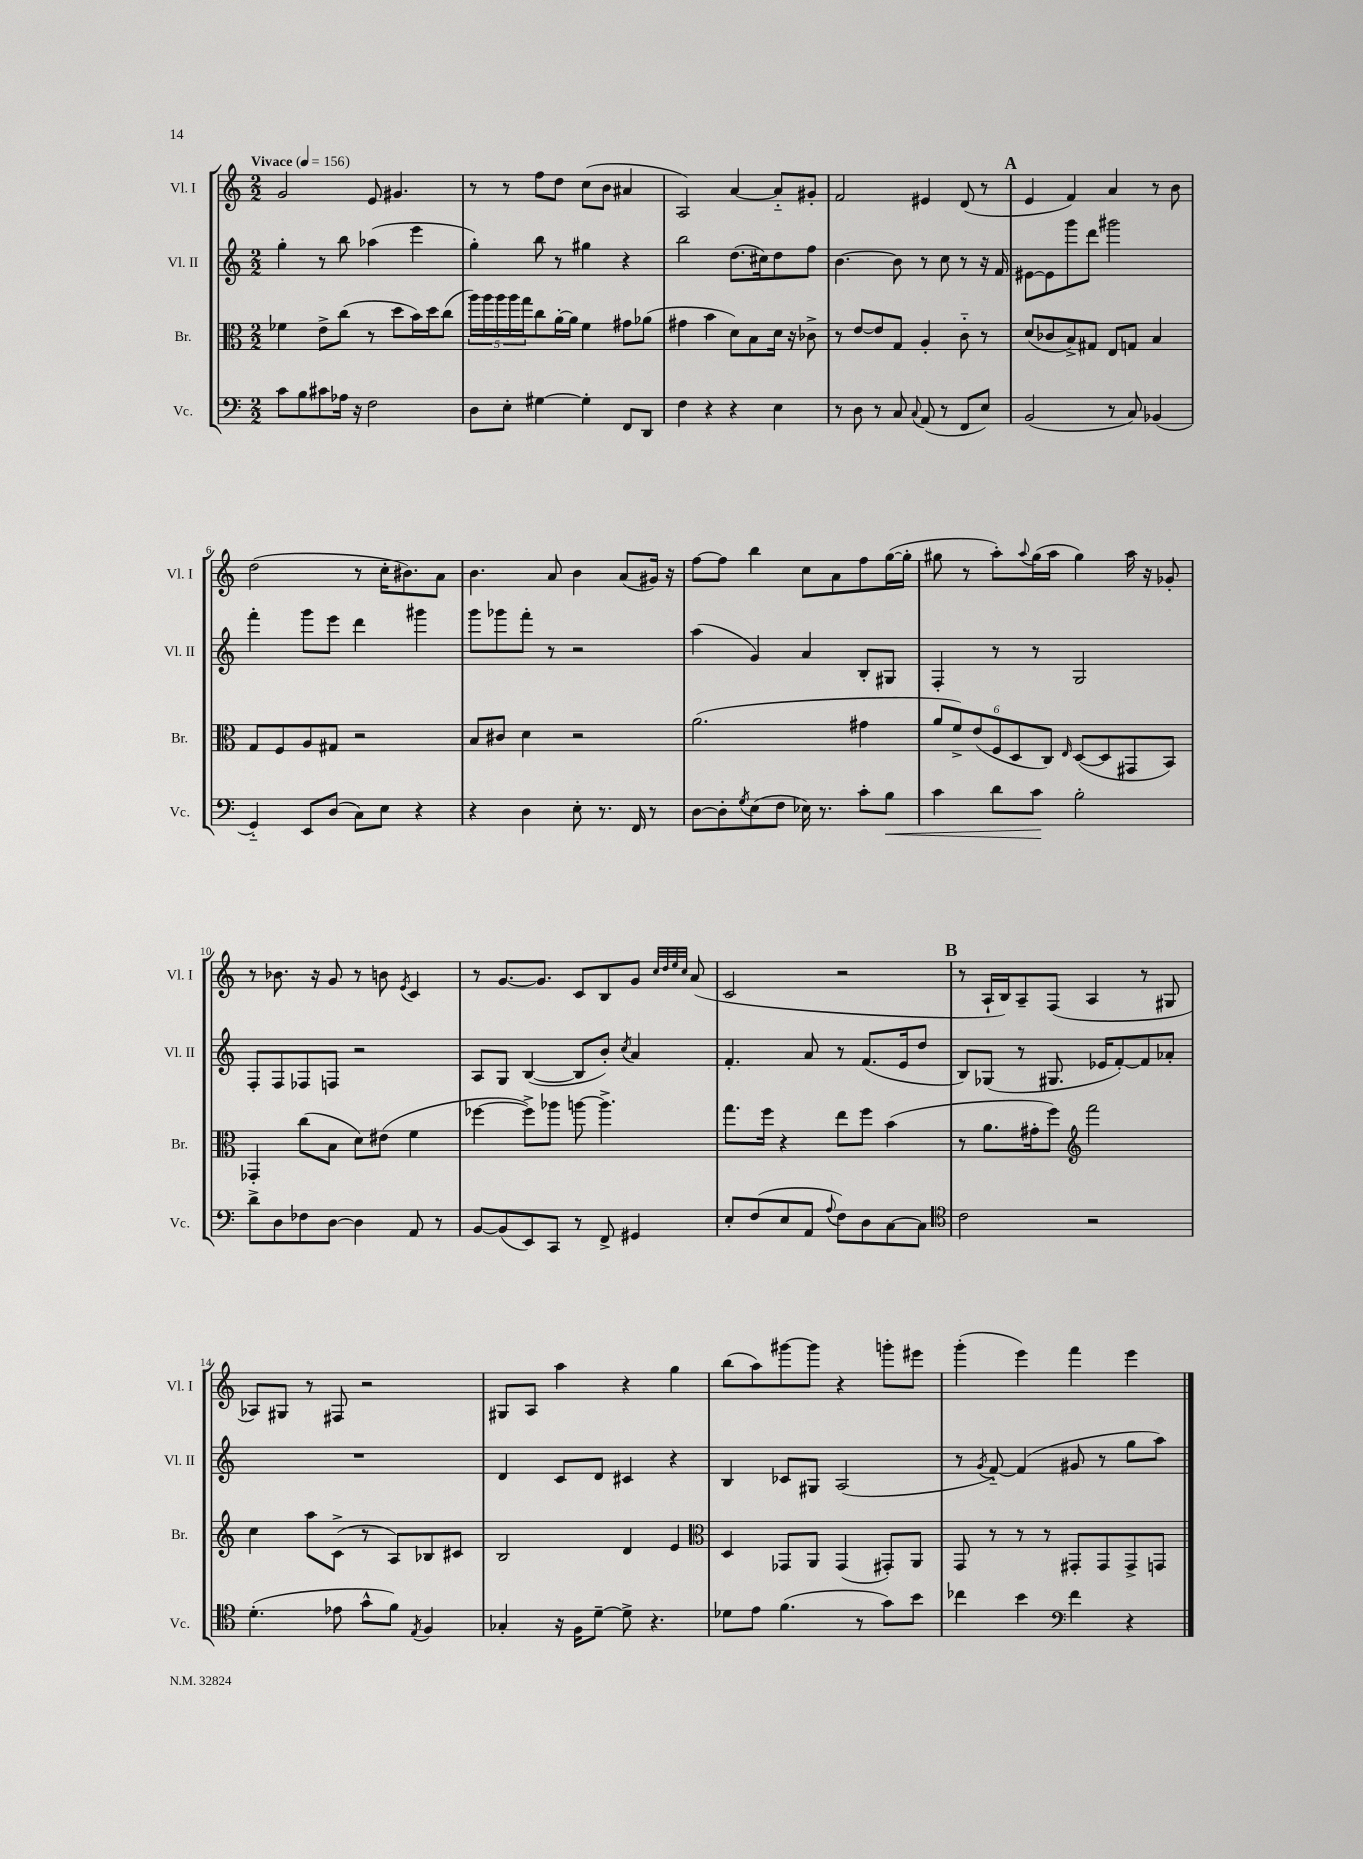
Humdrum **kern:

**kern	**dynam	**kern	**kern	**kern
*part4	*part4	*part3	*part2	*part1
*staff4	*staff4	*staff3	*staff2	*staff1
*I"Vc.	*	*I"Br.	*I"Vl. II	*I"Vl. I
*I'Vc.	*	*I'Br.	*I'Vl. II	*I'Vl. I
*clefF4	*	*clefC3	*clefG2	*clefG2
*k[]	*	*k[]	*k[]	*k[]
*M2/2	*	*M2/2	*M2/2	*M2/2
*MM156	*	*MM156	*MM156	*MM156
=1	=1	=1	=1	=1
!	!	!	!	!LO:TX:a:B:t=Vivace
8c\L	.	4f-X\	4gg'\	2g/
8B\	.	.	.	.
8c#X\	.	8e^\L	8r	.
16A-X\Jk	.	(8cc\J	8bb\	.
16r	.	.	.	.
2F\	.	8r	(4aa-X\	8e/
.	.	8dd\L	.	4.g#X/
.	.	16b\L)	4eee\	.
.	.	16dd\J	.	.
.	.	(8cc\J	.	.
=2	=2	=2	=2	=2
8D\L	.	20aa\LL)	4gg'\)	8r
.	.	20aa\	.	.
.	.	20aa\	.	.
8E'\J	.	.	.	8r
.	.	20aa\	.	.
.	.	20gg\J	.	.
[4G#X\	.	8cc\	8bb\	8ff\L
.	.	[16a'\L	8r	8dd\J
.	.	16a\JJ]	.	.
4G#'\]	.	4f\	4gg#X\	(8cc\L
.	.	.	.	8b\J
8FF/L	.	8g#X\L	4r	4a#X/
8DD/J	.	(8a-X\J	.	.
=3	=3	=3	=3	=3
4F\	.	4g#X\	2bb\	2A/)
4r	.	4b\	.	.
4r	.	8d\L)	(8.dd\L	[4a/
.	.	8B\	.	.
.	.	.	16cc#X\k)	.
4E\	.	16d\Jk	8dd\	8a/L]
.	.	16r	.	.
.	.	8c-X^\	8ff\J	8g#X'/J
=4	=4	=4	=4	=4
8r	.	8r	[4.b\	2f/
8D\	.	[8e/L	.	.
8r	.	8e/]	.	.
8C/	.	8G/J	8b\]	.
8qqC/	.	.	.	.
(8AA/	.	4A'/	8r	4e#X/
8r	.	.	8cc\	.
8FF/L	.	8c\	8r	(8d/
8E/J)	.	8r	16r	8r
.	.	.	16f/	.
!!LO:REH:place=s1:t=A
=5	=5	=5	=5	=5
(2BB/	.	(8d/L	[8e#X\L	4e/
.	.	8c-X/	8e#\]	.
.	.	8B^/)	8ggg\	4f/)
.	.	8G#X/J	8ddd\J	.
8r	.	8E/L	2ggg#X\	4a/
8C/)	.	8Gn/J	.	.
(4BB-X/	.	4B/	.	8r
.	.	.	.	8b\
!!LO:LB:g=z
=6	=6	=6	=6	=6
4GG/)	.	8G/L	4fff'\	(2dd\
.	.	8F/	.	.
8EE/L	.	8A/	8ggg\L	.
(8D/J	.	8G#X/J	8eee\J	.
8C\L)	.	2r	4ddd\	8r
8E\J	.	.	.	16cc'\KL
.	.	.	.	8.b#X\)
4r	.	.	4ggg#X\	.
.	.	.	.	8a\J
=7	=7	=7	=7	=7
4r	.	8B/L	8ggg\L	4.b\
.	.	8c#X/J	8ggg-X\	.
4D\	.	4d\	8fff'\J	.
.	.	.	8r	8a/
8E'\	.	2r	2r	4b\
8.r	.	.	.	.
.	.	.	.	(8a/L
16FF/	.	.	.	.
8r	.	.	.	16g#X/Jk)
.	.	.	.	16r
=8	=8	=8	=8	=8
[8D\L	.	(2.a\	(4aa\	[8ff\L
8D'\]	.	.	.	8ff\J]
8qG/	.	.	.	.
(8E\	.	.	4g/)	4bb\
8F\J	.	.	.	.
16E-X\)	.	.	4a/	8cc\L
8.r	.	.	.	.
.	.	.	.	8a\
8c'\L	.	4g#X\	8B'/L	8ff\
!	!LO:HP:b	!	!	!
8B\J	<	.	8G#X/J	([16gg\L
.	.	.	.	16gg'\JJ]
=9	=9	=9	=9	=9
4c\	.	12a/L	4F'/	8gg#X\
.	.	12f^/)	.	.
.	.	.	.	8r
.	.	(12e/	.	.
8d\L	.	12F/	8r	8aa'\L)
.	.	12D/	.	.
.	.	.	.	8qqaa/
8c\J	.	.	8r	(16gg#\L
.	.	12C/J)	.	.
.	.	.	.	16aa\JJ
.	.	16qqE/	.	.
2B'\	[	([8D/L	2G/	4gg#\)
.	.	8D/]	.	.
.	.	8GG#X/	.	16aa\
.	.	.	.	16r
.	.	8BB/J)	.	8g-X'/
!!LO:LB:g=z
=10	=10	=10	=10	=10
8d^\L	.	4GG-X'/	8F'/L	8r
8D\	.	.	8F/	8.b-X\
8F-X\	.	(8cc\L	8F-X/	.
.	.	.	.	16r
[8D\J	.	8B\J	8Fn/J	8g/
4D\]	.	8d\L)	2r	8r
.	.	(8e#X\J	.	8bn\
.	.	.	.	8qe/
8AA/	.	4f\	.	4c/
8r	.	.	.	.
=11	=11	=11	=11	=11
[8BB/L	.	[4ff-X\	8A/L	8r
(8BB/]	.	.	8G/J	[8.g/L
8EE/)	.	8ff-^\L])	([4B/	.
.	.	.	.	8.g/J]
8CC/J	.	8aa-X\J	.	.
8r	.	[8aan\	8B/L]	8c/L
8FF^/	.	4.aa^\]	8b'/J)	8B/
.	.	.	8qcc/	.
4GG#X/	.	.	4a/	8g/J
.	.	.	.	32qqcc/LLL
.	.	.	.	32qqdd/
.	.	.	.	32qqee/
.	.	.	.	32qqcc/JJJ
.	.	.	.	(8a/
=12	=12	=12	=12	=12
8E'/L	.	8.gg\L	4.f'/	2c/
(8F/	.	.	.	.
.	.	16ff\Jk	.	.
8E/	.	4r	.	.
8AA/J	.	.	8a/	.
8qqA/	.	.	.	.
8F\L)	.	8ee\L	8r	2r
8D\	.	8ff\J	(8.f/L	.
[8C\	.	(4b\	.	.
.	.	.	16e/k	.
8C\J]	.	.	8dd/J	.
!!LO:REH:place=s1:t=B
=13	=13	=13	=13	=13
*clefC4	*	*	*	*
2c\	.	8r	8B/L)	8r
.	.	8.a\L	(8G-X/J	16A`/LL
.	.	.	.	16B/J)
.	.	.	8r	8A~/
.	.	16g#X'\k	.	.
.	.	8ff\J)	8.G#X/	(8F/J
*	*	*clefG2	*	*
2r	.	2fff\	.	4A/
.	.	.	16e-X/KL	.
.	.	.	[8f'/)	.
.	.	.	8f/]	8r
.	.	.	8a-X'/J	8G#X/
!!LO:LB:g=z
=14	=14	=14	=14	=14
(4.d'\	.	4cc\	1r	8A-X/L)
.	.	.	.	8G#X/J
.	.	8aa\L	.	8r
8e-X\	.	(8c^\J	.	8F#X/
8g^^\L	.	8r	.	2r
8f\J)	.	8A/L)	.	.
8qE/	.	.	.	.
4F/	.	8B-X/	.	.
.	.	8c#X/J	.	.
=15	=15	=15	=15	=15
4G-X'/	.	2B/	4d/	8G#X/L
.	.	.	.	8A/J
16r	.	.	8c/L	4aa\
16F\KL	.	.	.	.
[8d~\J	.	.	8d/J	.
8d^\]	.	4d/	4c#X/	4r
4.r	.	.	.	.
.	.	4e/	4r	4gg\
=16	=16	=16	=16	=16
*	*	*clefC3	*	*
8d-X\L	.	4D/	4B/	(8bb\L
8e\J	.	.	.	8aa\)
(4.f\	.	8GG-X/L	8c-X/L	[8ggg#X\
.	.	8AA/J	8G#X/J	8ggg#\J]
.	.	(4GG-/	(2A/	4r
8r	.	.	.	.
8g\L)	.	8GG#X'/L)	.	8gggn'\L
8b\J	.	8AA/J	.	8eee#X\J
=17	=17	=17	=17	=17
4cc-X\	.	8GG/	8r	(4ggg'\
.	.	.	8qg/	.
.	.	8r	[8f/)	.
4b\	.	8r	(4f/]	4eee\)
.	.	8r	.	.
*clefF4	*	*	*	*
4f\	.	8GG#X'/L	8g#X/	4fff\
.	.	8GG#/	8r	.
4r	.	8GG#^/	8gg\L	4eee\
.	.	8GGn/J	8aa\J)	.
==	==	==	==	==
*-	*-	*-	*-	*-
